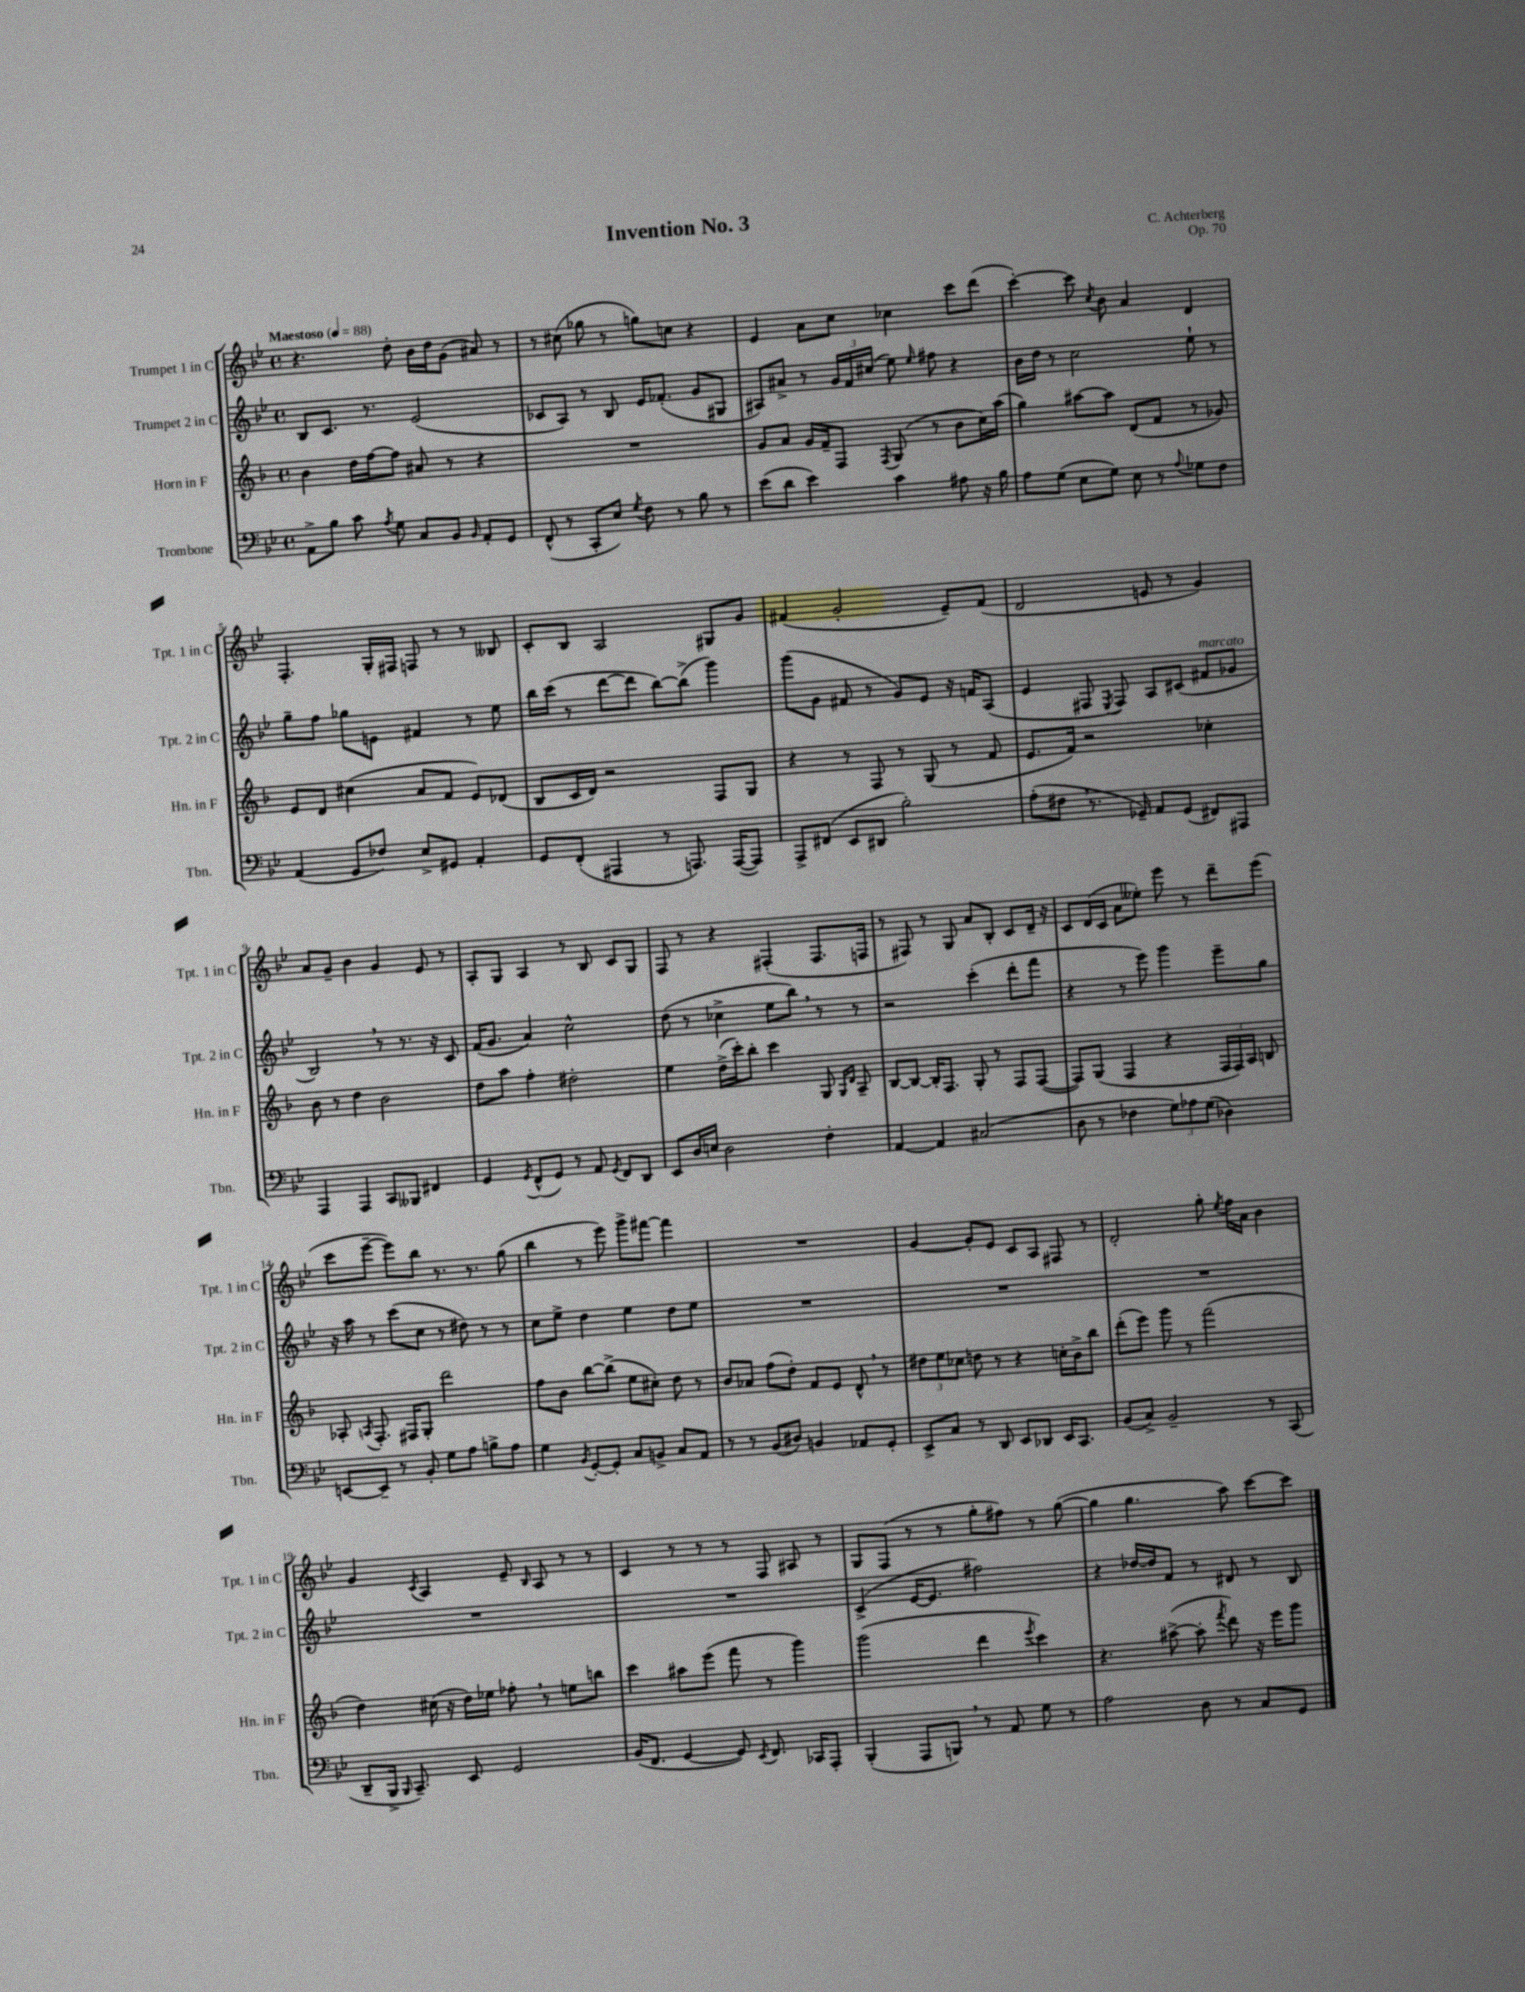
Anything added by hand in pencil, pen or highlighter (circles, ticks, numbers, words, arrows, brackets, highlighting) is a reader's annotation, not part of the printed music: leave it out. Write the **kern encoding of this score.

**kern	**kern	**kern	**kern
*part4	*part3	*part2	*part1
*staff4	*staff3	*staff2	*staff1
*I"Trombone	*I"Horn in F	*I"Trumpet 2 in C	*I"Trumpet 1 in C
*I'Tbn.	*I'Hn. in F	*I'Tpt. 2 in C	*I'Tpt. 1 in C
*clefF4	*clefG2	*clefG2	*clefG2
*k[b-e-]	*k[b-]	*k[b-e-]	*k[b-e-]
*M4/4	*M4/4	*M4/4	*M4/4
*met(c)	*met(c)	*met(c)	*met(c)
*MM88	*MM88	*MM88	*MM88
=1	=1	=1	=1
!	!	!	!LO:TX:a:B:t=Maestoso
8AA^\L	4b-\	8B-/L	4.r
8B-\J	.	8.c/J	.
8c\	16dd\LL	.	.
.	[16ff\J	8.r	.
8qA/	.	.	.
8G\	8ff\J]	.	8dd'\
8C/L	8a#X/	(2e-/	16b-\LL
.	.	.	16dd\J
8BB-/J	8r	.	(8g\J
16qqBB-/	.	.	.
8AA'/L	4r	.	8a#X/)
8GG/J	.	.	8r
=2	=2	=2	=2
(8FF^^/	1r	8c-X/L	8r
8r	.	8A/J)	(8cc#X\
8CC'/L	.	8r	8gg-X\
8E-/J)	.	8B-/	8r
8qG/	.	.	.
8F\	.	16e-/KL	8ggn\L)
.	.	(8.f-X'/J	.
8r	.	.	8ccn\J
8B-\	.	8g/L	4r
8r	.	8G#X/J	.
=3	=3	=3	=3
(8e-\L	8g/L	8A#X/L)	4e-/
8d\J	8a/J	8a#X^/J	.
4e-\)	16g/LL	8r	8a\L
.	16f~/J	.	.
.	8F/J	24g/LL	8cc\J
.	.	24f/	.
.	.	(24cc#X/JJ	.
.	8qF/	.	.
4c\	(8G/	8ee-\)	4cc-X\
.	.	16qqee-/	.
.	8r	8ff#X\	.
8A#X\	8b-\L	4r	8ccc\L
16r	16cc\L)	.	(8ddd\J
16B-\	(16aa\JJ	.	.
=4	=4	=4	=4
8A\L	4gg\)	16b-\LL	[4ccc'\)
.	.	16dd\JJ	.
(8G\J	.	8r	.
8E-\L	[8aa#X\L	2cc\	8ccc\]
.	.	.	8qcc/
8G\J)	8aa#\J]	.	8b-\
8E-\	(8d/L	.	4a/
8r	8f/J	.	.
8qqA/	.	.	.
8G-X\L	8r	8ee-`\	4d/
8F\J	8g-X/)	8r	.
!!LO:LB:g=z
=5	=5	=5	=5
(4AA/	8e/L	8gg~\L	4.F'/
.	8d/J	8ff\J	.
8GG/L	(4cc#X\	8gg-X\L	.
8F-X/J)	.	8en\J	16G'/LL
.	.	.	16F#X/JJ
8E-^/L	8a/L	4f#X/	8Fn/
8GG#X/J	8f/J	.	8r
4AA'/	8e/L)	8r	8r
.	(8d-X/J	8ee-\	8B--X/
=6	=6	=6	=6
8GG/L	8B-/L	16bb-\LL	8c'/L
.	.	(16ccc\JJ	.
(8FF'/J	16c/L	8r	8B-/J
.	16d/JJ)	.	.
4AAA#X/	2r	[8ddd\L	2A/
.	.	8ddd\J]	.
8r	.	[8bb-\L)	.
8.AAAn/)	.	(8bb-^\J]	.
.	8F/L	4ggg\)	8G#X/L
([16AAA/KL	.	.	.
8AAA/J])	8G/J	.	8g/J
=7	=7	=7	=7
8AAA^/L	4r	(8ggg\L	(4f#X/
(8FF#X/J	.	8g\J	.
8EE-/L	8r	8f#X/	2g'/
8DD#X/J	8F/	8r	.
2B-'\)	8r	8g/L)	.
.	(8G/	8e-/J	.
.	8r	16r	8e-~/L)
.	.	16fn/KL	.
.	8f/	(8A/J	(8f#/J
=8	=8	=8	=8
(8A'\L	8.e/L	4e-/	2d/
8F#X,\J	.	.	.
.	16f/Jk)	.	.
8.r	2r	8F#X/	.
.	.	8qE-/	.
.	.	8F#/)	.
16GG-X~/)	.	.	.
8AA/L	.	8A/L	8en/
(8GG-/J	.	(8c#X/J	8r
!	!	!LO:TX:a:i:t=marcato	!
8FF#X/L)	4cc-X'\	8f#X/L	4g/)
8AAA#X/J	.	8g-X/J	.
!!LO:LB:g=z
=9	=9	=9	=9
4AAA/	8b-\	2B-,/)	8a/L
.	8r	.	8g~/J
4AAA/	4dd\	.	4b-\
8CC/L	2b-\	8r	4g/
8BBB--X/J	.	8.r	.
4FF#X/	.	.	8e-/
.	.	16r	.
.	.	8c/	8r
=10	=10	=10	=10
4GG/	8dd\L	(16f/KL	8A'/L
.	.	8.g/J	.
.	8aa\J	.	8G/J
8qGG/	.	.	.
(8FF^^/L	4ff'\	4a/)	4A/
8GG/J)	.	.	.
8r	2dd#X'\	2cc^^\	8r
8AA/	.	.	8B-/
8qGG/	.	.	.
8FF/L	.	.	8c/L
8DD/J	.	.	8G/J
=11	=11	=11	=11
8EE-/L	4ee\	(8dd\	8F/
16D/L	.	8r	8r
16En/JJ	.	.	.
2D\	(16dd^\LL	4cc-X^\	4r
.	16ccc'\J)	.	.
.	8bb-'\J	.	.
.	4ccc\	8ee-\L	(4F#X'/
.	.	8bb-,\J)	.
4F'\	8G/	8r	8.F#/L
.	16qqG/LL	.	.
.	16qqd/JJ	.	.
.	8A~/	8r	.
.	.	.	16Fn/Jk
=12	=12	=12	=12
[4AA/	[8B-/L	2r	8r
.	8B-/J_	.	8F#X/)
4AA/]	16B-'/KL]	.	8r
.	8.F/J	.	.
.	.	.	8G/
(2C#X/	8G'/	(4ccc'\	8a/L
.	8r	.	8B-'/J
.	8F/L	8ddd'\L	8c/L
.	([8F/J	8fff\J	16d~/Jk
.	.	.	16r
=13	=13	=13	=13
8D\	8F/L])	4r	8c/L
8r	(8G/J	.	(16d/L
.	.	.	16c/JJ
4F-X\	4F/	8r	8a\L
.	.	8eee-\)	8ee--X'\J)
12G\L)	4r	4ggg\	8eee-\
12A-X\	.	.	.
.	.	.	8r
(12G\J	.	.	.
4D-X\)	24F/LL	8eee-~\L	8ddd~\L
.	24F/)	.	.
.	24A/JJ	.	.
.	8Bn/	8gg\J	(8eee-\J
!!LO:LB:g=z
=14	=14	=14	=14
[8EEn/L	8A-X'/	16r	8ccc\L
.	.	16aa\	.
.	8qAn/	.	.
8EE~/J]	8.F'/	8r	[8eee-~\J
8r	.	(8ccc\L	8eee-\L])
.	16F#X/KL	.	.
8BB-'/	8G'/J	8cc\J	8bb-\J
8G\L	2ddd\	8r	8.r
8A\J	.	8dd#X\)	.
.	.	.	8.r
8Bn^\L	.	8r	.
8A\J	.	8r	(8gg\
=15	=15	=15	=15
4G\	8ff\L	8cc\L	4bb-\
.	8b-\J	8ee-^\J	.
8qBB-/	.	.	.
[8GG'/L	[8bb-\L	4dd\	8r
8GG'/J]	(8bb-^\J]	.	8eee-\)
8C/L	8ee\L	4ee-\	8ggg^\L
8BBn^/J	8cc#X'\J)	.	[8fff#X\J
8C/L	8dd\	8dd\L	4fff#\]
8AA/J	8r	8ee-\J	.
=16	=16	=16	=16
8r	8b-/L	1r	1r
8r	8a-X/J	.	.
(8BB-/L	(8ff\L	.	.
8D#X/J)	8dd'\J)	.	.
4BBn/	8f/L	.	.
.	8e/J	.	.
8AA-X/L	8d^^,/	.	.
8GG'/J	8r	.	.
=17	=17	=17	=17
8EE-^/L	12dd#X\L	1r	[4g/
.	12ee\	.	.
8C/J	.	.	.
.	12cc-X\J	.	.
8r	8ddn\	.	8g'/L]
8DD/	8r	.	8e-/J
8EE-/L	4r	.	8c/L
8DD-X/J	.	.	8A/J
16EE-/KL	16ccn'\LL	.	8F#X/
8.CC/J	16b-^\J	.	.
.	8bb-\J	.	8r
=18	=18	=18	=18
(8BB-/L	(8ddd'\L	1r	2d'/
8C^/J)	8eee\J)	.	.
2BB-~/	8ggg\	.	.
.	8r	.	.
.	(2fff\	.	8gg'\
.	.	.	8qee-/
.	.	.	16ff\LL
.	.	.	16a\JJ
8r	.	.	4b-\
(8CC/	.	.	.
!!LO:LB:g=z
=19	=19	=19	=19
8DD~/L	4dd\)	1r	4g/
16BBB-^/Jk	.	.	.
16qqBBB-/	.	.	.
8.CC~/)	.	.	.
.	.	.	8qc/
.	(16cc#X\	.	4A/
.	16r	.	.
8EE-/	16dd\LL)	.	.
.	16ee-X\JJ	.	.
2GG/	8ff-X',\	.	8e-~/
.	.	.	16qqB-/
.	8r	.	8A/
.	8een\L	.	8r
.	8bbn\J	.	8r
=20	=20	=20	=20
(16BB-/KL	4ccc\	1r	4c/
8.FF/J	.	.	.
[4GG/	8aa#X\L	.	8r
.	(8eee\J	.	8r
8GG/])	8fff\	.	8r
8qEE-/	.	.	.
8.FF/	8r	.	8F/
.	4ggg\)	.	8A#X/
16CC-X/KL	.	.	.
8AAA'/J	.	.	8r
=21	=21	=21	=21
(4BBB-'/	(2ggg\	(4c^/	8G/L
.	.	.	(8F/J
8AAA/L	.	[16e-/KL	8r
.	.	8.e-/J]	.
8BBBn,/J)	.	.	8r
8r	4ddd\	2ff#X\)	8gg'\L
8AA/	.	.	8ff#X\J)
.	8qeee/	.	.
8G\	4ccc\)	.	8r
8r	.	.	([8gg\
=22	=22	=22	=22
2A\	4.r	4r	4gg\]
.	.	[16dd-X/LL	4.gg\
.	.	16dd-/J]	.
.	([8aa#X^\	8f/J	.
8D\	8aa#'\]	8r	.
.	8qfff/	.	.
8r	8ddd\)	8d#X/	8aa\)
8C/L	16r	8r	[8ccc\L
.	16eee\KL	.	.
8GG/J	8ggg\J	8B-/	8ccc\J]
==	==	==	==
*-	*-	*-	*-
